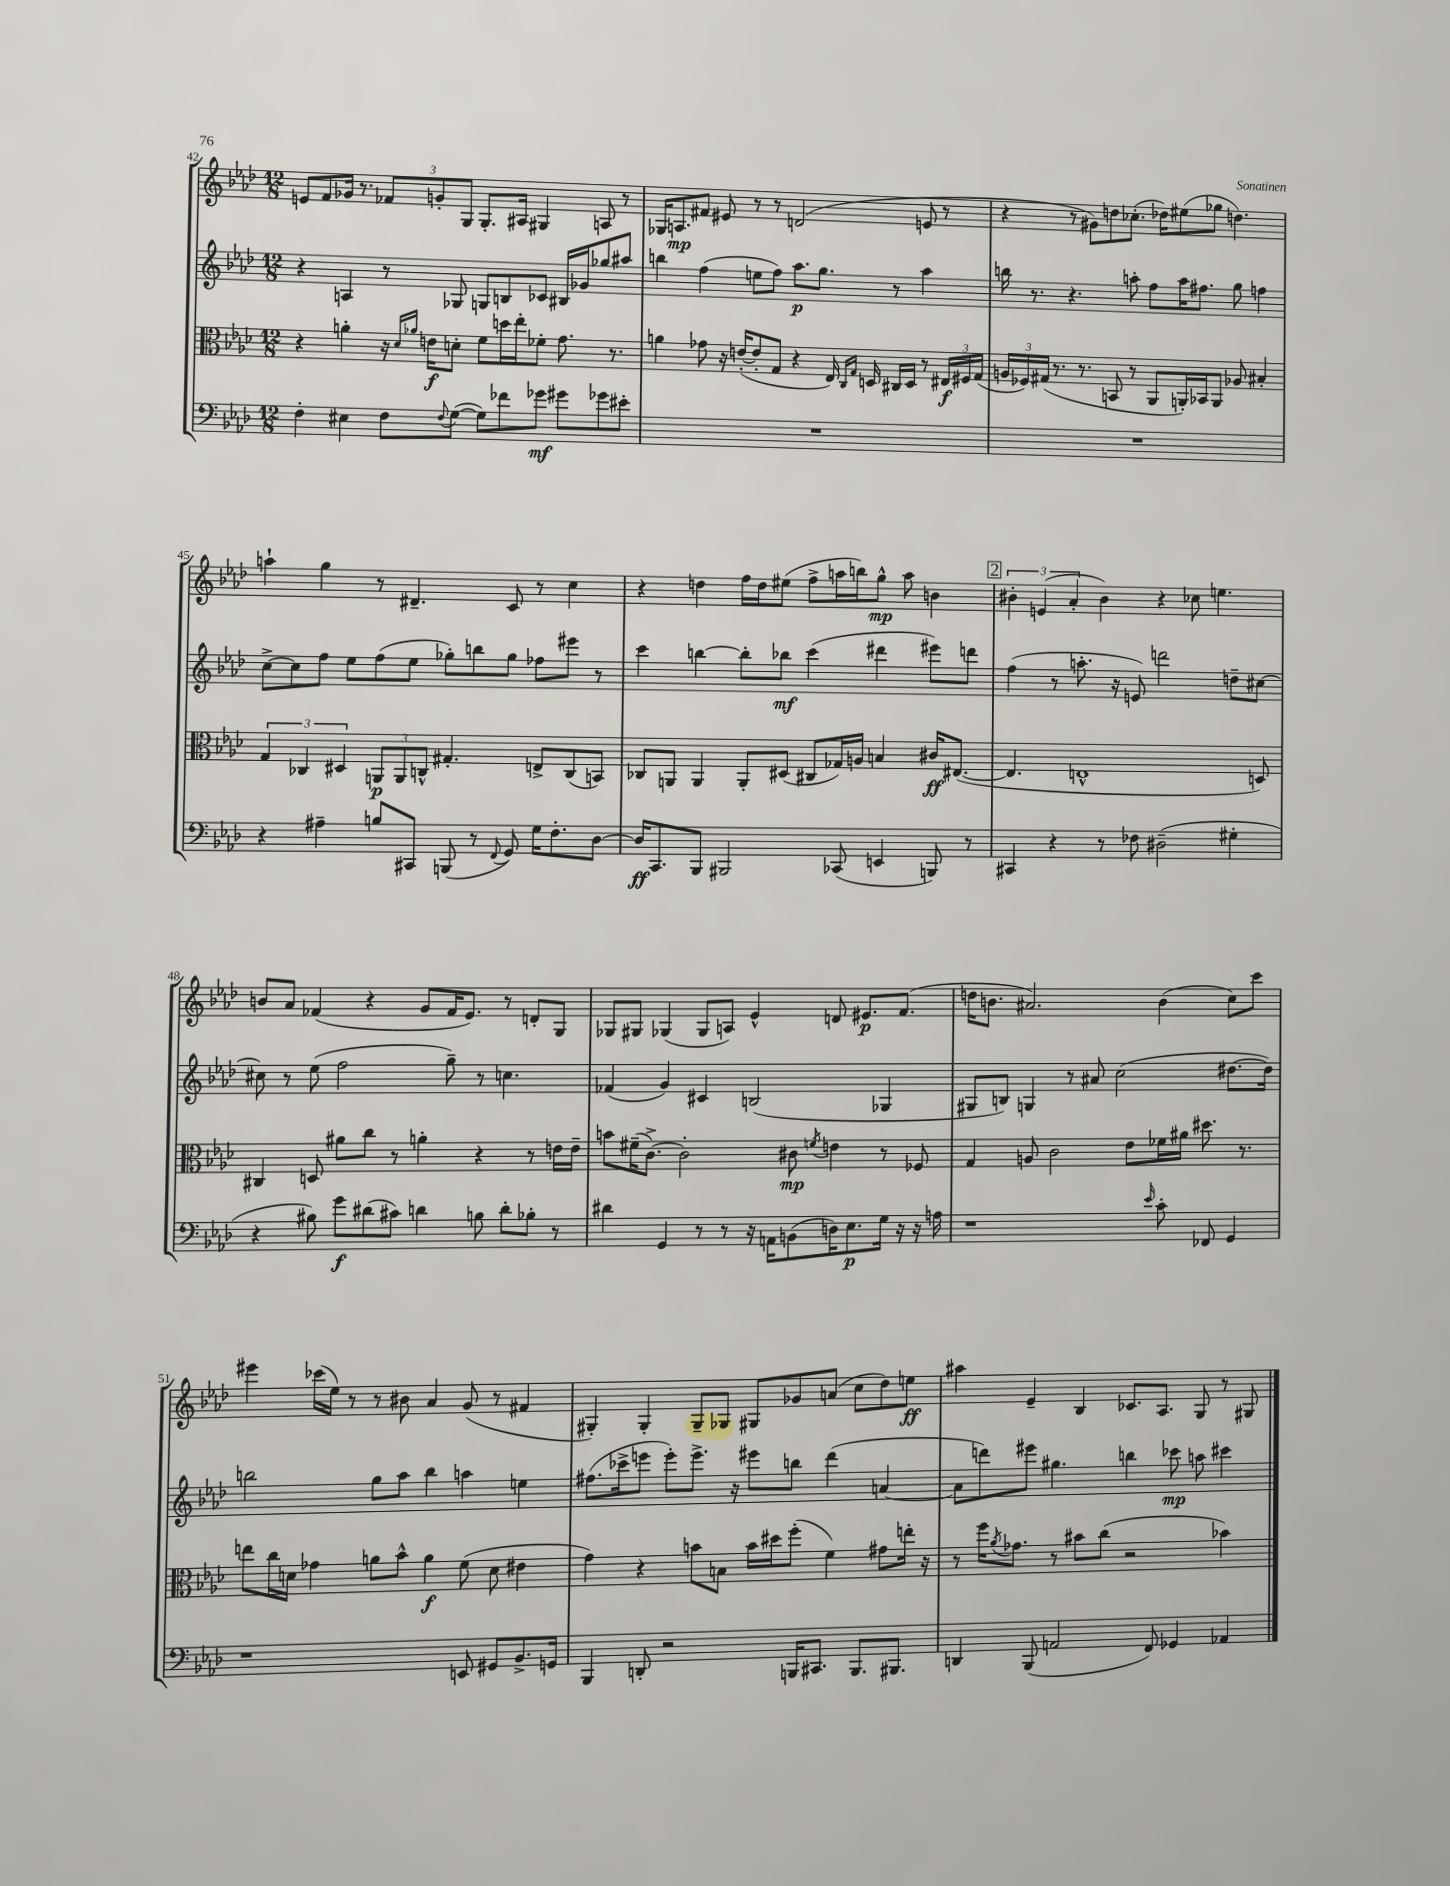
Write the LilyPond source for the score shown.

<<
\new StaffGroup <<
\new Staff = "s0" {
    \clef treble \key aes \major \numericTimeSignature \time 12/8
    e'8 f'8 ges'16 r8. \tuplet 3/2 { fes'8 g'8-. g8 } g8.-. ais16 gis4 a8 r8 |
    ges16 a8.\mp fis'8 eis'8 r8 r8 d'2( e'8 r8 |
    r4 r8 gis'8) d''8 ces''8.-.( des''16) eis''8( ges''8 d''4.) |
    a''4-! g''4 r8 dis'4.-- c'8 r8 c''4 |
    r4 d''4 f''16 d''16 eis''8( f''8-> a''16 b''16) g''8-^\mp a''8 b'4 |
    \mark \markup { \box "2" } \tuplet 3/2 { bis'4-. e'4( aes'4-. } bis'4) r4 ces''8 e''4. |
    b'8 aes'8 fes'4( r4 g'8 fes'16 ees'8.) r8 d'8-. g8 |
    ges8 gis8 ges4( ges8 a8) ees'4-^ d'8 eis'8.\p f'8.( |
    d''16 b'8. ais'2.) b'4( c''8) c'''8 |
    eis'''4 ces'''16( ees''16) r8 r8 bis'8 aes'4 g'8( r8 fis'4 |
    gis4-.) gis4-. gis8-- ges8 gis8 ges'8 a'8( c''8 des''8) e''8\ff |
    ais''4 ees'4-- bes4 ces'8. aes8. g8 r8 gis8 \bar "|." |
}
\new Staff = "s1" {
    \clef treble \key aes \major \numericTimeSignature \time 12/8
    r4 a4 r8 ges8 g8 b8 ces'8 bis16 ges'16 ges''8 ais''8 |
    b''4 f''4( e''8 f''8) aes''8.\p g''8. r8 aes''4 |
    b''16 r8. r4. a''8-. f''8 a''16 fis''8. g''8 f''4 |
    c''8~-> c''8 f''8 ees''8 f''8( ees''8 ges''8-.) b''8 ges''8 fes''8 eis'''8 r8 |
    c'''4 b''4~ b''8-. bes''8\mf c'''4( dis'''4 eis'''8) d'''8 |
    \mark \markup { \box "2" } f''4( r8 a''8.-. r16 e'8) d'''2 d''8-- cis''8~ |
    cis''8 r8 ees''8( f''2 g''8--) r8 c''4. |
    fes'4( g'4) cis'4 b2( ges4 |
    gis8 b8) g4 r8 ais'8 c''2( dis''8.~ dis''16) |
    b''2 g''8 aes''8 b''4 a''4 e''4 |
    fis''8.( ces'''16-> e'''8 e'''8-.) e'''8.-> r16 eis'''8 b''8 des'''4( a'4~ |
    a'8 d'''8) eis'''8 gis''4. b''4 ces'''8\mp a''8 cis'''4 \bar "|." |
}
\new Staff = "s2" {
    \clef alto \key aes \major \numericTimeSignature \time 12/8
    r4 a'4-. r16 \grace { des'16 aes'16 } e'16\f d'8-. f'8 d''16 ees''16-. fes'8-. g'8. r8. |
    a'4 ges'8 r16 e'16~-.( e'8-. g8 r4 ees16) \grace { c16 g16 } d16 cis16 d16 r8 \tuplet 3/2 { eis16\f fis16 g16( } |
    \tuplet 3/2 { a16 fes16) gis16( } r8. r8. b,8 r8 aes,8 a,16-.) bes,16 a,8 aes8 bis4-. |
    \tuplet 3/2 { g4 ces4 dis4 } \tuplet 3/2 { a,8\p a,8 c8-^ } gis4.-. e8-> c8( b,8) |
    ces8 a,8 a,4 a,8-. dis8( cis8 ges16) a16 b4 cis'16\ff eis8.~( |
    \mark \markup { \box "2" } eis4. e1-^ d8) |
    cis4 d8 ais'8 c''8 r8 a'4-. r4 r8 e'16 e'16-- |
    b'8 fis'16--( c'8.~->) c'2-. cis'8\mp \acciaccatura { f'8 } e'4 r8 fes8 |
    g4 a8 c'2 ees'8 fes'16 ais'16 dis''8. r8. |
    e''8 c''16 d'16 ges'4 a'8 bes'8-^ a'4\f f'8( d'8 eis'4 |
    g'4) r4 b'8 b8 b'16 dis''16 f''8-.( f'4) gis'8 e''16-. r16 |
    r8 f''16 \acciaccatura { aes'8 } ges'8. r8 bis'8 c''8( r2 bes'4) \bar "|." |
}
\new Staff = "s3" {
    \clef bass \key aes \major \numericTimeSignature \time 12/8
    f4-. eis4 f8 \appoggiatura { f8 } g8~( g8) fes'8 ges'8\mf gis'8 ges'8 eis'8-. |
    R1. |
    R1. |
    r4 ais4-- b8 cis,8 b,,8( r8 \appoggiatura { f,8 } g,8) g16 f8.-. des8~ |
    des16\ff c,8. bes,,8 bis,,2 ces,8( e,4 b,,8) r8 |
    \mark \markup { \box "2" } cis,4 r4 r8 fes8 dis2--( gis4-. |
    r4 bis8) g'8\f dis'8( cis'8) d'4 b8 d'8-. bes8-. r8 |
    dis'4 g,4 r8 r8 r16 a,16 b,8( d16) ees8.\p g16 r16 r16 a16 |
    r1 \grace { ees'16 } c'8-. fes,8 g,4 |
    r1 e,8 gis,8 bes,8.-> g,16 |
    bes,,4 d,8-. r2 b,,16 cis,8. b,,8. bis,,8. |
    d,4 bes,,8( a,2 f,8) ges,4 aes,4 \bar "|." |
}
>>
>>
\layout { \context { \Score currentBarNumber = #42 } }
